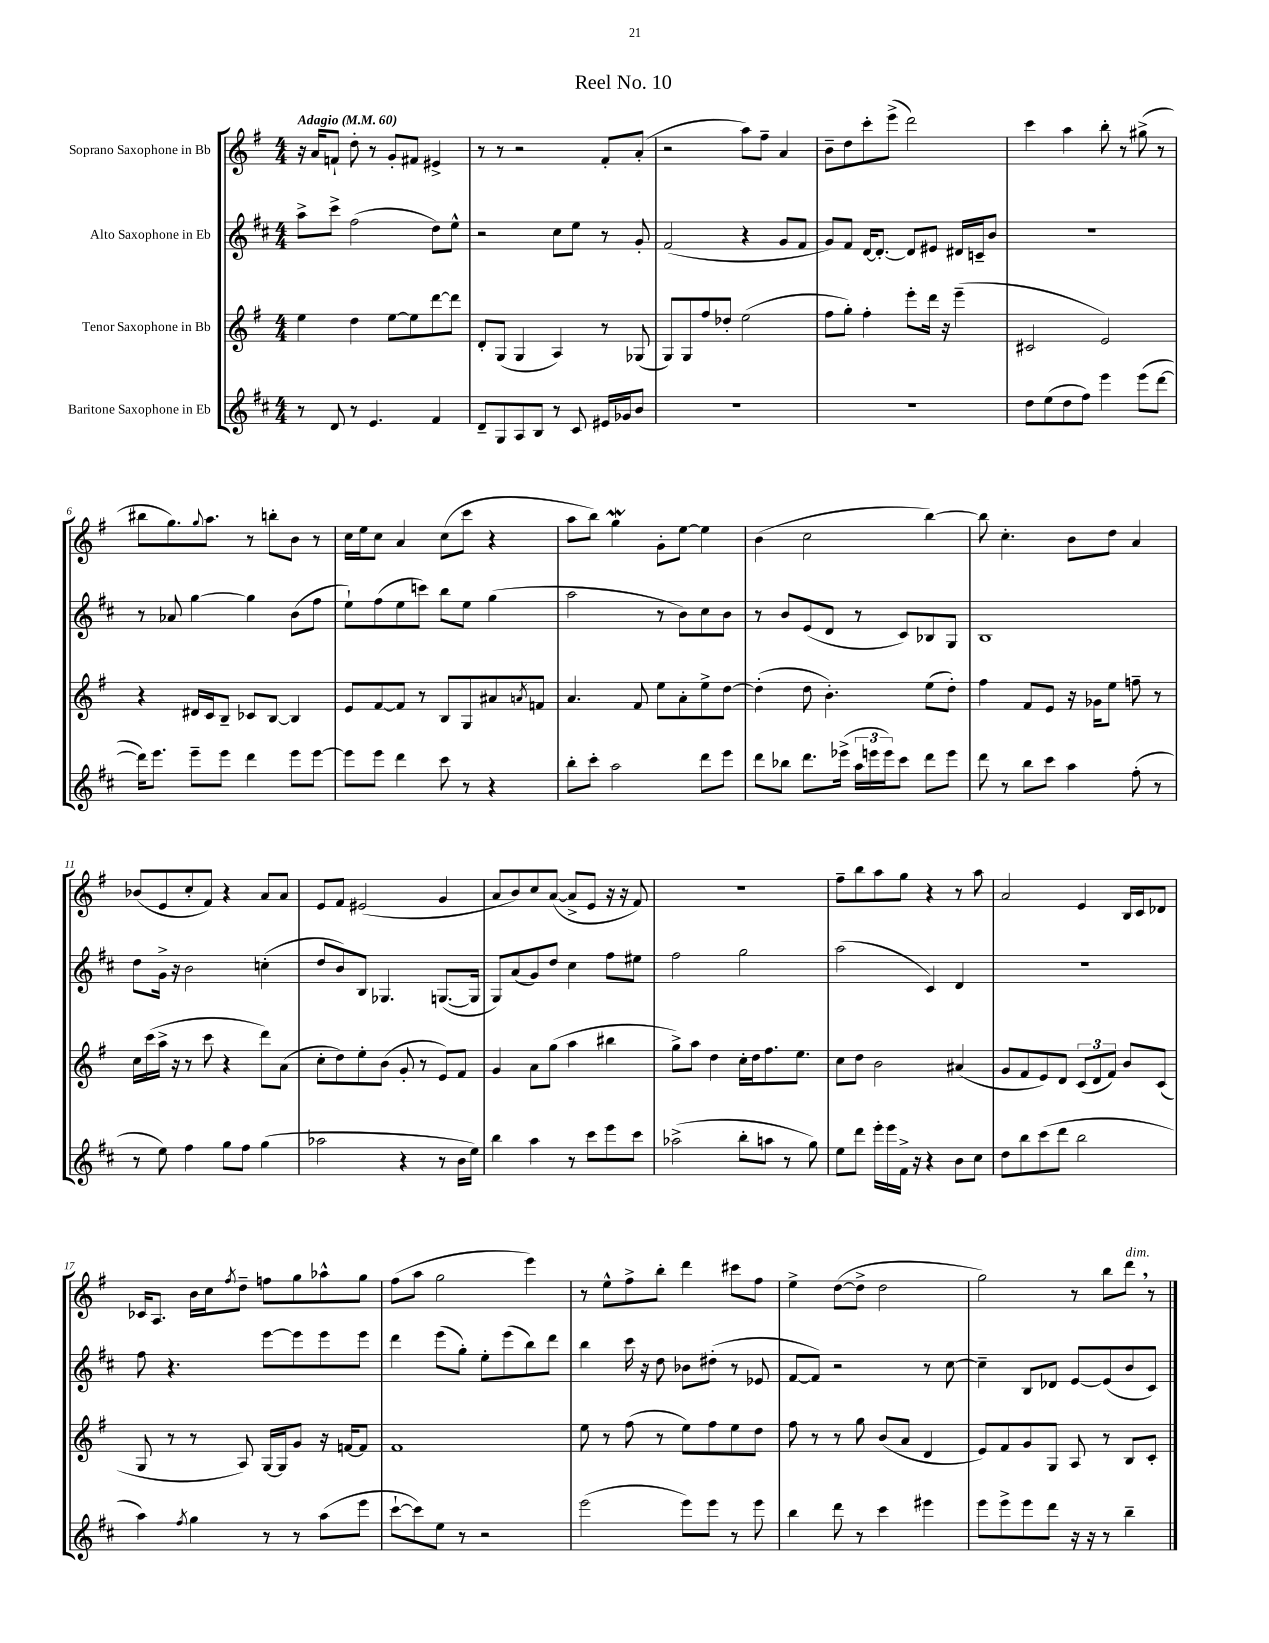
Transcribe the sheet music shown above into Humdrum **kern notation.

**kern	**kern	**kern	**kern
*staff4	*staff3	*staff2	*staff1
*clefG2	*clefG2	*clefG2	*clefG2
*k[f#c#]	*k[f#]	*k[f#c#]	*k[f#]
*M4/4	*M4/4	*M4/4	*M4/4
*MM60	*MM60	*MM60	*MM60
8r	4ee	8aa^	16r
.	.	.	16a
8d	.	8ccc#^	8f`
8r	4dd	(2ff#	8dd'
4.e	.	.	8r
.	[8ee	.	8g'
.	8ee]	.	8f#
4f#	[8ddd	8dd)	4e#^
.	8ddd]	8ee^^	.
=	=	=	=
8d~	8d'	2r	8r
8G	(8G	.	8r
8A	4G	.	2r
8B	.	.	.
8r	4A)	8cc#	.
8c#	.	8ee	.
16e#	8r	8r	8f#'
16g-	.	.	.
8b	(8G-	8g'	(8a'
=	=	=	=
1r	8G)	(2f#	2r
.	8G	.	.
.	8ff#	.	.
.	8dd-'	.	.
.	(2ee	4r	8aa)
.	.	.	8ff#~
.	.	8g	4a
.	.	8f#	.
=	=	=	=
1r	8ff#	8g)	8b~
.	8gg')	8f#	8dd
.	4ff#'	[16d	8ccc'
.	.	8.d'_	.
.	.	.	(8eee^
.	8eee'	8d]	2ddd)
.	16ddd	8e#	.
.	16r	.	.
.	(4eee~	16d#	.
.	.	16c~	.
.	.	8b	.
=	=	=	=
8dd	2c#	1r	4ccc
(8ee	.	.	.
8dd	.	.	4aa
8ff#)	.	.	.
4eee	2e)	.	8bb'
.	.	.	8r
(8eee	.	.	(8gg#^
[8ddd	.	.	8r
=	=	=	=
16ddd])	4r	8r	8bb#
8.eee	.	.	.
.	.	8a-	8.gg)
8eee~	16d#	[4gg	.
.	.	.	8qqgg
.	16c	.	8.aa
8eee	8B~	.	.
4ddd	8c-	4gg]	8r
.	[8B	.	8bb'
8eee	4B]	(8b	8b
[8eee	.	8ff#	8r
=	=	=	=
8eee]	8e	8ee`)	16cc
.	.	.	16ee
8eee	[8f#	(8ff#	8cc
4ddd	8f#]	8ee	4a
.	8r	8ccc)	.
8ccc#	8B	8bb	(8cc
8r	8G	8ee	8ccc
4r	8a#	(4gg	4r
.	8qa	.	.
.	8f	.	.
=	=	=	=
8bb'	4.a	2aa	8aa
8ccc#'	.	.	8bb)
2aa	.	.	4gg
.	8f#	.	.
.	8ee	8r	8g'
.	8a'	8b)	[8ee
8ddd	8ee^	8cc#	4ee]
8eee	[8dd	8b	.
=	=	=	=
8ddd	(4dd']	8r	(4b
8bb-	.	8b	.
8.ddd	8dd	(8e	2cc
.	4.b')	8d	.
(16eee-^	.	.	.
24aa	.	8r	.
24eee	.	.	.
24eee)	.	.	.
8ccc#	.	8c#)	.
8ddd	(8ee	8B-	[4bb)
8eee	8dd')	8G	.
=	=	=	=
8ddd	4ff#	1B	8bb]
8r	.	.	4.cc'
8bb	8f#	.	.
8ccc#	8e	.	.
4aa	16r	.	8b
.	16g-	.	.
.	8ee	.	8dd
(8ff#'	8ff~	.	4a
8r	8r	.	.
=	=	=	=
8r	16cc	8dd	(8b-
.	(16ccc	.	.
8ee)	16aa^	16g^	8e
.	16r	16r	.
4ff#	8r	2b	8cc'
.	8ccc	.	8f#)
8gg	4r	.	4r
8ff#	.	.	.
(4gg	8ddd)	(4cc'	8a
.	(8a	.	8a
=	=	=	=
2aa-	8cc'	8dd	8e
.	8dd)	8b)	8f#
.	8ee'	8B	(2e#
.	(8b	4.G-	.
4r	8g'	.	.
.	8r	.	.
8r	8e)	([8.G	4g
16b	8f#	.	.
16ee)	.	16G]	.
=	=	=	=
4bb	4g	8G)	8a
.	.	(8a	8b)
4aa	8a	8g)	8cc
.	(8gg	8dd	([8a
8r	4aa	4cc#	8a^]
8ccc#	.	.	8e
8eee	4bb#	8ff#	16r
.	.	.	16r
8ccc#	.	8ee#	8f#)
=	=	=	=
(2aa-^	8gg^)	2ff#	1r
.	8aa	.	.
.	4dd	.	.
8bb'	16cc'	2gg	.
.	16dd	.	.
8aa	8.ff#	.	.
8r	.	.	.
.	8.ee	.	.
8gg)	.	.	.
=	=	=	=
8ee	8cc	(2aa	8ff#~
8ddd	8dd	.	8bb
16eee'	2b	.	8aa
16eee	.	.	.
16f#^	.	.	8gg
16r	.	.	.
4r	.	4c#)	4r
8b	(4a#	4d	8r
8cc#	.	.	8aa
=	=	=	=
8dd	8g	1r	2a
8bb	8f#	.	.
(8ccc#	8e)	.	.
8ddd	8d	.	.
2bb	(12c	.	4e
.	12d	.	.
.	12f#)	.	.
.	8b	.	16B
.	.	.	16c
.	(8c	.	8d-
=	=	=	=
4aa)	8G	8ff#	16c-
.	.	.	8.A
.	8r	4.r	.
8qff#	.	.	.
4gg	8r	.	16b
.	.	.	16cc
.	.	.	8qff#
.	8A)	.	8dd~
8r	[16G	[8eee	8ff
.	16G]	.	.
8r	8g	8eee]	8gg
(8aa	16r	8eee	8aa-^^
.	[16f	.	.
8eee	8f]	8eee	8gg
=	=	=	=
[8ccc#`	1f#	4ddd	(8ff#
8ccc#])	.	.	8aa
8ee	.	(8eee	2gg
8r	.	8gg')	.
2r	.	8ee'	.
.	.	(8eee	.
.	.	8bb)	4eee)
.	.	8ddd	.
=	=	=	=
(2eee	8ee	4bb	8r
.	8r	.	8ee^^
.	(8ff#	16ccc#	8ff#^
.	.	16r	.
.	8r	8dd	8bb'
8eee)	8ee)	8b-	4ddd
8eee	8ff#	(8dd#'	.
8r	8ee	8r	8ccc#
8eee	8dd	8e-	8ff#
=	=	=	=
4bb	8ff#	[8f#	4ee^
.	8r	8f#])	.
8ddd	8r	2r	([8dd
8r	8gg	.	8dd^]
4ccc#	(8b	.	2dd
.	8a	.	.
4eee#	4d	8r	.
.	.	[8cc#	.
=	=	=	=
8eee	8e)	4cc#~]	2gg)
8eee^	8f#	.	.
8eee	8g	8B	.
8ddd	8G	8d-	.
16r	8A	[8e	8r
16r	.	.	.
8r	8r	(8e]	8bb
4bb~	8B	8b	8ddd
.	8c'	8c#)	8r
==	==	==	==
*-	*-	*-	*-
